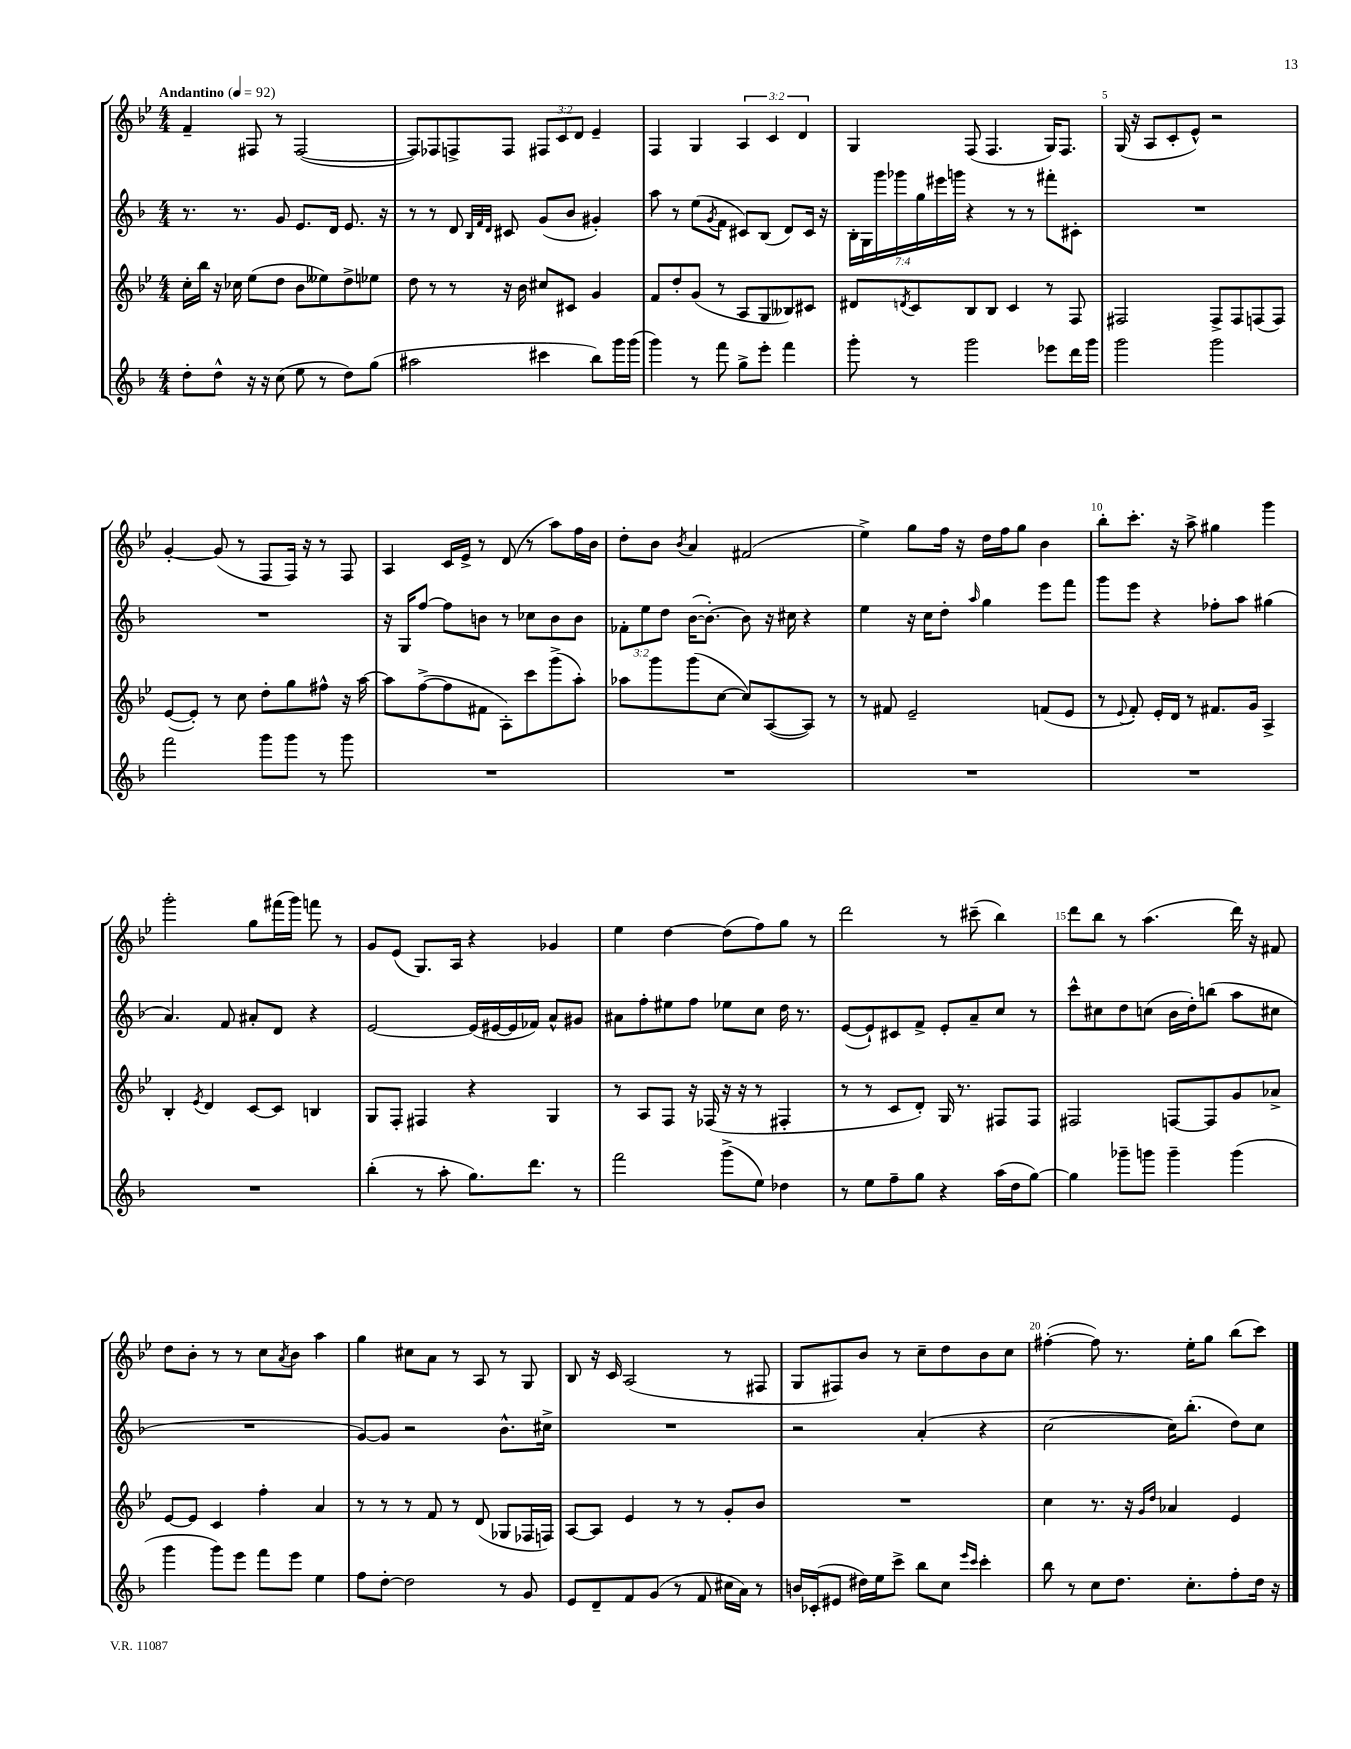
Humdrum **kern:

**kern	**kern	**kern	**kern
*part4	*part3	*part2	*part1
*staff4	*staff3	*staff2	*staff1
*clefG2	*clefG2	*clefG2	*clefG2
*k[b-]	*k[b-e-]	*k[b-]	*k[b-e-]
*M4/4	*M4/4	*M4/4	*M4/4
*MM92	*MM92	*MM92	*MM92
=1	=1	=1	=1
!	!	!	!LO:TX:a:B:t=Andantino
8dd'\L	16cc'\LL	8.r	4f~/
.	16bb-\JJ	.	.
8dd^^\J	16r	.	.
.	16cc-X\	8.r	.
16r	(8ee-\L	.	8F#X/
16r	.	.	.
(8cc\	8dd\J	8g/	8r
8ee\	8b-\L	8.e/L	([2F#/
8r	8ee--X\)	.	.
.	.	16d/Jk	.
8dd\L)	8dd^\	8.e/	.
(8gg\J	8ee-X\J	.	.
.	.	16r	.
=2	=2	=2	=2
2aa#X\	8dd\	8r	8F#/L])
.	8r	8r	8F-X/
.	8r	8d/	8Fn^/
.	.	32qqB-/LLL	.
.	.	32qqf/	.
.	.	32qqd/JJJ	.
.	16r	8c#X/	8F/J
.	16b-\	.	.
4ccc#X\	8cc#X/L	(8g/L	12F#X/L
.	.	.	12c/
.	8c#X/J	8b-/J	.
.	.	.	12d/J
8bb-\L)	4g/	4g#X'/)	4e-~/
16ggg\L	.	.	.
(16ggg\JJ	.	.	.
=3	=3	=3	=3
4ggg\)	8f/L	8aa\	4F/
.	8dd'/	8r	.
8r	(8g/J	(8ee\L	4G/
.	.	8qg/	.
8fff\	8r	8f\J	.
8gg^\L	8A/L	8c#X/L)	6A/
8eee'\J	8G/	(8B-/J	.
.	.	.	6c/
4fff\	8B--X/)	8d/L)	.
.	.	.	6d/
.	8c#X/J	16c#/Jk	.
.	.	16r	.
=4	=4	=4	=4
8ggg'\	8d#X/L	28B-'\LL	4G/
.	.	28G\	.
.	.	28ggg\	.
.	.	28ggg-X\	.
.	8qdn/	.	.
8r	8c/	.	.
.	.	28gg\	.
.	.	28eee#X\	.
.	.	28gggn\JJ	.
2ggg\	8B-/	4r	(8F/
.	8B-/J	.	4.F/
.	4c/	8r	.
.	.	8r	.
8eee-X\L	8r	8fff#X'\L	16G/KL)
.	.	.	8.F/J
16ddd\L	8F/	8c#X'\J	.
16ggg\JJ	.	.	.
=5	=5	=5	=5
2ggg\	2F#X/	1r	(16G/
.	.	.	16r
.	.	.	8A/L
.	.	.	8c'/
.	.	.	8e-^^/J)
2ggg\	8F#^/L	.	2r
.	8F#/	.	.
.	(8Fn/	.	.
.	8F/J)	.	.
!!LO:LB:g=z
=6	=6	=6	=6
2fff\	([8e-/L	1r	[4g'/
.	8e-'/J])	.	.
.	8r	.	(8g/]
.	8cc\	.	8r
8ggg\L	8dd'\L	.	8F/L
8ggg\J	8gg\	.	16F/Jk)
.	.	.	16r
8r	8ff#X^^\J	.	8r
8ggg\	16r	.	8F/
.	[16aa\	.	.
=7	=7	=7	=7
1r	8aa\L]	16r	4A/
.	.	16G/KL	.
.	([8ff^\	[8ff/J	.
.	8ff\]	8ff\L]	16c/LL
.	.	.	16e-^/JJ
.	8f#X\J	8bn\J	8r
.	8A'\L)	8r	(8d/
.	8ccc\	8cc-X\L	8r
.	(8ggg^\	8b\	8aa\L)
.	8aa'\J)	8b\J	16ff\L
.	.	.	16b-\JJ
=8	=8	=8	=8
1r	8aa-X\L	12f-X'\L	8dd'\L
.	.	12ee\	.
.	8ggg\	.	8b-\J
.	.	12dd\J	.
.	.	.	8qb-/
.	(8ggg\	([16b-\KL	4a/
.	.	8.b-'\J_)	.
.	[8cc\J	.	.
.	8cc/L])	8b-\]	(2f#X/
.	([8A/	16r	.
.	.	16cc#X\	.
.	8A/J])	4r	.
.	8r	.	.
=9	=9	=9	=9
1r	8r	4ee\	4ee-^\)
.	8f#X/	.	.
.	2e-~/	16r	8gg\L
.	.	16cc\KL	.
.	.	8dd'\J	16ff\Jk
.	.	.	16r
.	.	16qqaa/	.
.	.	4gg\	16dd\LL
.	.	.	16ff\J
.	.	.	8gg\J
.	(8fn/L	8eee\L	4b-\
.	8e-/J	8fff\J	.
=10	=10	=10	=10
1r	8r	8ggg\L	8bb-'\L
.	8qqe-/	.	.
.	8f'/)	8eee\J	8.ccc'\J
.	16e-'/LL	4r	.
.	16d/JJ	.	16r
.	8r	.	8aa^\
.	8.f#X/L	8ff-X'\L	4gg#X\
.	.	8aa\J	.
.	16g/Jk	.	.
.	4A^/	(4gg#X\	4ggg\
!!LO:LB:g=z
=11	=11	=11	=11
1r	4B-'/	4.a/)	2ggg'\
.	8qe-/	.	.
.	4d/	.	.
.	.	8f/	.
.	[8c/L	8a#X'/L	8gg\L
.	8c/J]	8d/J	(16fff#X\L
.	.	.	16ggg\JJ)
.	4Bn/	4r	8fffn\
.	.	.	8r
=12	=12	=12	=12
(4bb-'\	8G/L	[2e/	8g/L
.	8F'/J	.	(8e-/J
8r	4F#X/	.	8.G/L)
8aa'\	.	.	.
.	.	.	16A/Jk
8.gg\L)	4r	(16e/LL]	4r
.	.	[16e#X/	.
.	.	16e#/]	.
8.ddd\J	.	16f-X/JJ)	.
.	4G/	8a^^/L	4g-X/
8r	.	8g#X/J	.
=13	=13	=13	=13
2fff\	8r	8a#X\L	4ee-\
.	8A/L	8ff'\	.
.	8F/J	8ee#X\	[4dd\
.	16r	8ff\J	.
.	(16F-X/	.	.
(8ggg^\L	16r	8ee-X\L	(8dd\L]
.	16r	.	.
8ee\J)	8r	8cc\J	8ff\)
4dd-X\	4F#X'/	16dd\	8gg\J
.	.	8.r	.
.	.	.	8r
=14	=14	=14	=14
8r	8r	([8e/L	2ddd\
8ee\L	8r	8e`/])	.
8ff~\	8c/L	8c#X/	.
8gg\J	8d'/J)	8f^/J	.
4r	16G/	8e'/L	8r
.	8.r	.	.
.	.	8a~/	(8ccc#X~\
(16aa\LL	8F#X/L	8cc/J	4bb-\)
16dd\J	.	.	.
[8gg\J)	8F#/J	8r	.
=15	=15	=15	=15
4gg\]	2F#X/	8ccc^^\L	8ddd\L
.	.	8cc#X\	8bb-\J
8ggg-X~\L	.	8dd\	8r
8gggn\J	.	(8ccn\J	(4.aa\
4ggg~\	[8Fn/L	16b-\LL	.
.	.	16dd'\J)	.
.	8F/]	(8bbn\J	.
(4ggg\	8g/	8aa\L	16ddd\)
.	.	.	16r
.	8a-X^/J	8cc#X\J	8f#X/
!!LO:LB:g=z
=16	=16	=16	=16
4ggg\	[8e-/L	1r	8dd\L
.	8e-/J]	.	8b-'\J
8ggg\L)	4c/	.	8r
8eee\J	.	.	8r
8fff\L	4ff'\	.	8cc\L
.	.	.	8qa/
8eee\J	.	.	8b-\J
4ee\	4a/	.	4aa\
=17	=17	=17	=17
8ff\L	8r	[8g/L)	4gg\
[8dd'\J	8r	8g/J]	.
2dd\]	8r	2r	8cc#X\L
.	8f/	.	8a\J
.	8r	.	8r
.	(8d/	.	8A/
8r	8G-X/L	8.b-^^\L	8r
8g/	16F-X/L	.	8G/
.	16Fn/JJ)	16cc#X^\Jk	.
=18	=18	=18	=18
8e/L	[8A/L	1r	8B-/
8d~/	8A/J]	.	16r
.	.	.	16c/
8f/	4e-/	.	(2A/
(8g/J	.	.	.
8r	8r	.	.
8f/	8r	.	.
16cc#X\LL	8g'/L	.	8r
16a\JJ)	.	.	.
8r	8b-/J	.	8F#X/
=19	=19	=19	=19
16bn/LL	1r	2r	8G/L
(16c-X'/J	.	.	.
8e#X/J	.	.	8F#X/)
16dd#X\LL)	.	.	8b-/J
16ee\J	.	.	.
8ccc^\J	.	.	8r
8bb-\L	.	(4a'/	8cc~\L
8cc\J	.	.	8dd\
16qqeee/LL	.	.	.
16qqccc/JJ	.	.	.
4ccc'\	.	4r	8b-\
.	.	.	8cc\J
=20	=20	=20	=20
8bb-\	4cc\	[2cc\	([4ff#X'\
8r	.	.	.
8cc\L	8.r	.	8ff#\])
8.dd\J	.	.	8.r
.	16r	.	.
.	16qqg/LL	.	.
.	16qqdd/JJ	.	.
.	4a-X/	16cc\KL])	.
8.cc'\L	.	(8.bb-'\J	16ee-'\KL
.	.	.	8gg\J
8ff'\	4e-/	8dd\L)	(8bb-\L
16dd\Jk	.	8cc\J	8ccc\J)
16r	.	.	.
==	==	==	==
*-	*-	*-	*-
